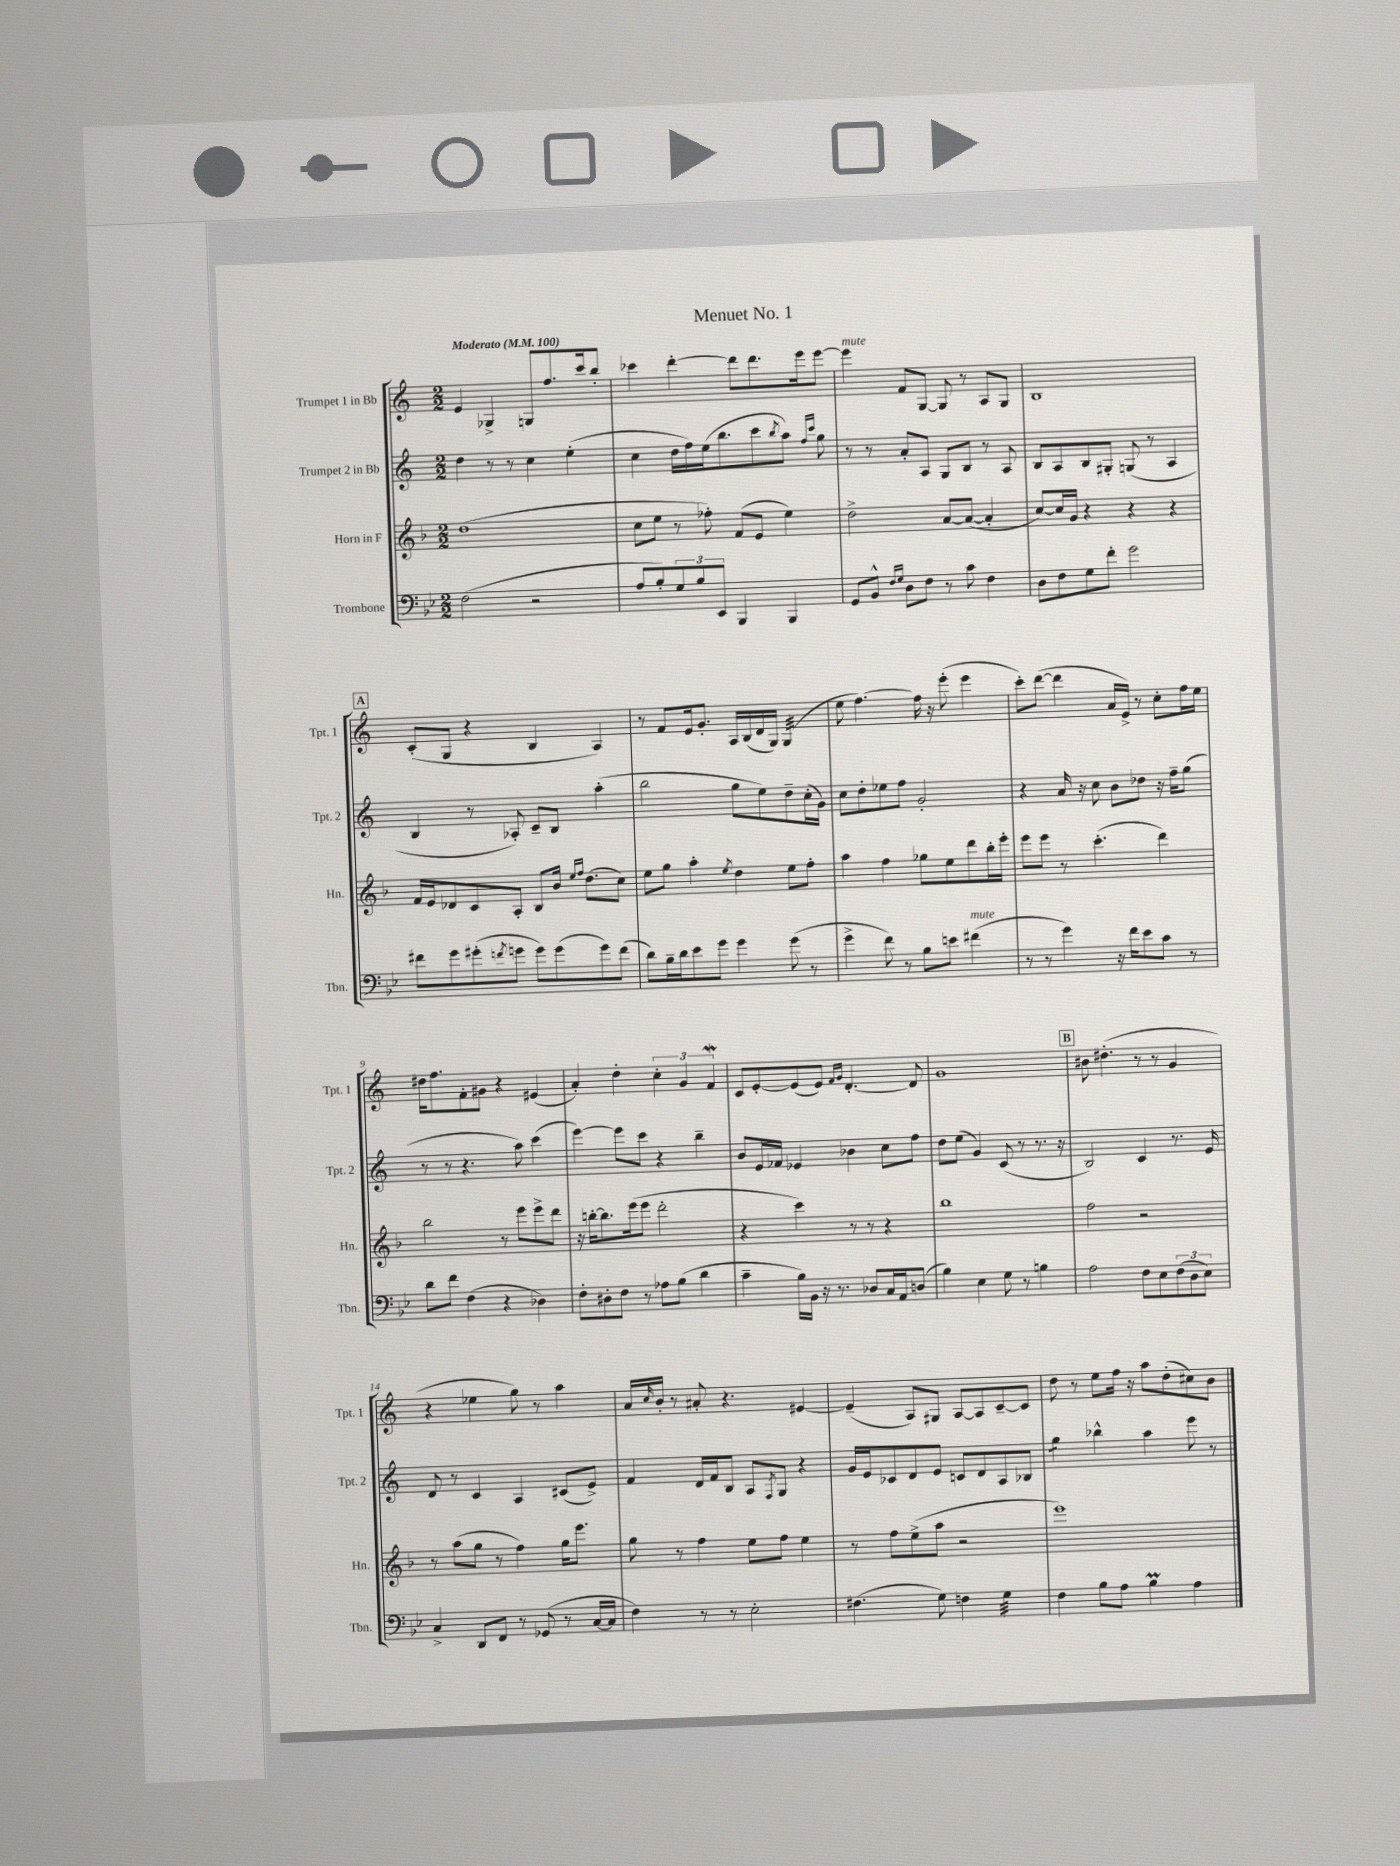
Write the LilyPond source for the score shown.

\header { title = "Menuet No. 1" }
<<
\new StaffGroup <<
\new Staff = "s0" \with { instrumentName = "Trumpet 1 in Bb" shortInstrumentName = "Tpt. 1" } {
    \clef treble \key c \major \numericTimeSignature \time 2/2 \tempo "Moderato" 4 = 100
    e'4 ges4-> g8 f''8. c'''16 b''8-. |
    ces'''4 d'''4~-. d'''8 d'''8. e'''16 e'''8~ |
    e'''4^\markup { \italic "mute" } f'8 g8~ g8 r8 a8 g8 |
    b1 |
    \mark \markup { \box "A" } c'8-.( g8 r4 b4 a4) |
    r8 f'8 e'16 g'8.-. a16 b16( d'16 g16) g4:32( |
    e''8 f''4.~) f''16 r16 e'''8-.( e'''4 |
    c'''8-.) d'''8~( d'''4 a'16 e'16->) r8 c''8-. f''16 e''16 |
    dis''16 f''8. f'8-. gis'8 r4 eis'4( |
    a'4-.) d''4-. \tuplet 3/2 { c''4-. g'4 f'4\mordent } |
    c'8 e'8~-. e'8( e'8) \grace { f'16 g'16 } d'4.~-. d'8 |
    g'1 |
    \mark \markup { \box "B" } bis'8 dis''4.-.( r8 r8 g'4 |
    r4 ees''4 g''8) r8 a''4 |
    a'16 \grace { c''16 } b'16-. r8 ais'8-. r4. eis'4~ |
    eis'4--( a8) gis8 a8~ a8 c'8~-- c'8 |
    d''8 r8 e''8 f''16 r16 a''8 d''8-.( cis''8) b'8 \bar "|." |
}
\new Staff = "s1" \with { instrumentName = "Trumpet 2 in Bb" shortInstrumentName = "Tpt. 2" } {
    \clef treble \key c \major \numericTimeSignature \time 2/2
    d''4 r8 r8 c''4 e''4-.( |
    c''4 d''16 f''16) e''16( b''8. c'''8 \acciaccatura { b''8 } a''8) \grace { f''16 c'''16 } g''8 |
    r8 r8 a'8-. a8 g8 b8 r8 a8 |
    b8 a8 b8 gis8-. g8( r8 a4 |
    \mark \markup { \box "A" } b4 r8 aes8-.) c'8-- b8 a''4-.( |
    b''2 g''8 e''8) d''8-- c''16-.( g'16) |
    c''8 d''8-. ees''8 f''8 g'2-. |
    r4 a'16 r16 c''8 b'8 des''8 r16 f''16-- g''8( |
    r8 r8 r4. a''8) c'''4( |
    e'''4~) e'''8 c'''8 r4 b''4-- |
    b'8 e'16 fes'16 ees'4 bes'4 c''8 f''8 |
    d''8 e''8( g'4) c'8( r8 r8. r16 |
    \mark \markup { \box "B" } b2) c'4 r8. e'16 |
    d'8 r8 c'4 a4 cis'8( e'8->) |
    f'4 d'16 f'16 b8 a8 \acciaccatura { f8 } g8 r4 |
    g'16 e'16 ces'8 d'8 e'8 c'8 d'8 a8 bes8 |
    g''4:8 bes''4-^ a''4 e'''8 r8 \bar "|." |
}
\new Staff = "s2" \with { instrumentName = "Horn in F" shortInstrumentName = "Hn." } {
    \clef treble \key f \major \numericTimeSignature \time 2/2
    d''1( |
    c''8 e''8 r8 fes''8-.) f'8( e'8 e''4) |
    d''2-> a'8~ a'8~( a'4-. |
    c''8~) c''16 g'16 r4 r4 r4 |
    \mark \markup { \box "A" } f'16 e'16 des'8 c'8 a8-. bes8 bes'16 \grace { e''16 f''16 } d''8.( c''8) |
    e''8 g''8 a''4-. \acciaccatura { e''8 } d''4 e''8 f''8-. |
    a''4 f''4 ges''8 e''8 d'''8 bes''16-. e'''16-. |
    e'''8 e'''8 r8 c'''4.-.( d'''4) |
    bes''2 r8 e'''8 e'''8-> d'''8 |
    r16 b''16~-. b''8. e'''16( e'''8 d'''2-. |
    r4 c'''4) r8 r8 r4 |
    bes''1 |
    \mark \markup { \box "B" } f''2 r2 |
    r8 a''8( g''8 r8 f''4) g''16 e'''8. |
    g''8 r8 f''4 e''8 f''8 e''4 |
    r8 f''8 e''8->( a''8 r2 |
    e'''1) \bar "|." |
}
\new Staff = "s3" \with { instrumentName = "Trombone" shortInstrumentName = "Tbn." } {
    \clef bass \key bes \major \numericTimeSignature \time 2/2
    f2( r2 |
    a8 bes8-.) \tuplet 3/2 { g8 bes8 ees,8 } bes,,4 bes,,4 |
    g,8 bes,8-^ \grace { f16 g16 } d8 f8 r8 c'8 f4 |
    d8 f8 g8 f'8-. g'2 |
    \mark \markup { \box "A" } fis'8 g'8 gis'8-.( \acciaccatura { f'8 } g'8 g'8) g'8( g'8) f'8( |
    d'8) bes16-- d'16 ees'8 g'8 g'4 g'8( r8 |
    g'4-> f'8) r8 bes8 e'8 fis'4^\markup { \italic "mute" }( |
    r8 r8 g'4) r16 f'16 ees'8 c'8 r8 |
    d'8 f'8 f4( r4 des4) |
    f8-. dis8-. f8 r8 aes8 bes8( d'4 |
    c'4-- bes16) bes,16 r16 r8. des8 c16 a,16 d8( |
    bes4) ees4 g8 r8 b4 |
    \mark \markup { \box "B" } a2 f8 ees8 \tuplet 3/2 { f8( d8 ees8) } |
    c4-> d,8 f,8 r8 ges,8( r8 c16~ c16 |
    f4) r8 r8 ees2-. |
    fis4.( g8) f4 g4:32 |
    f4 bes8 a8 bes4\prall a4 \bar "|." |
}
>>
>>
